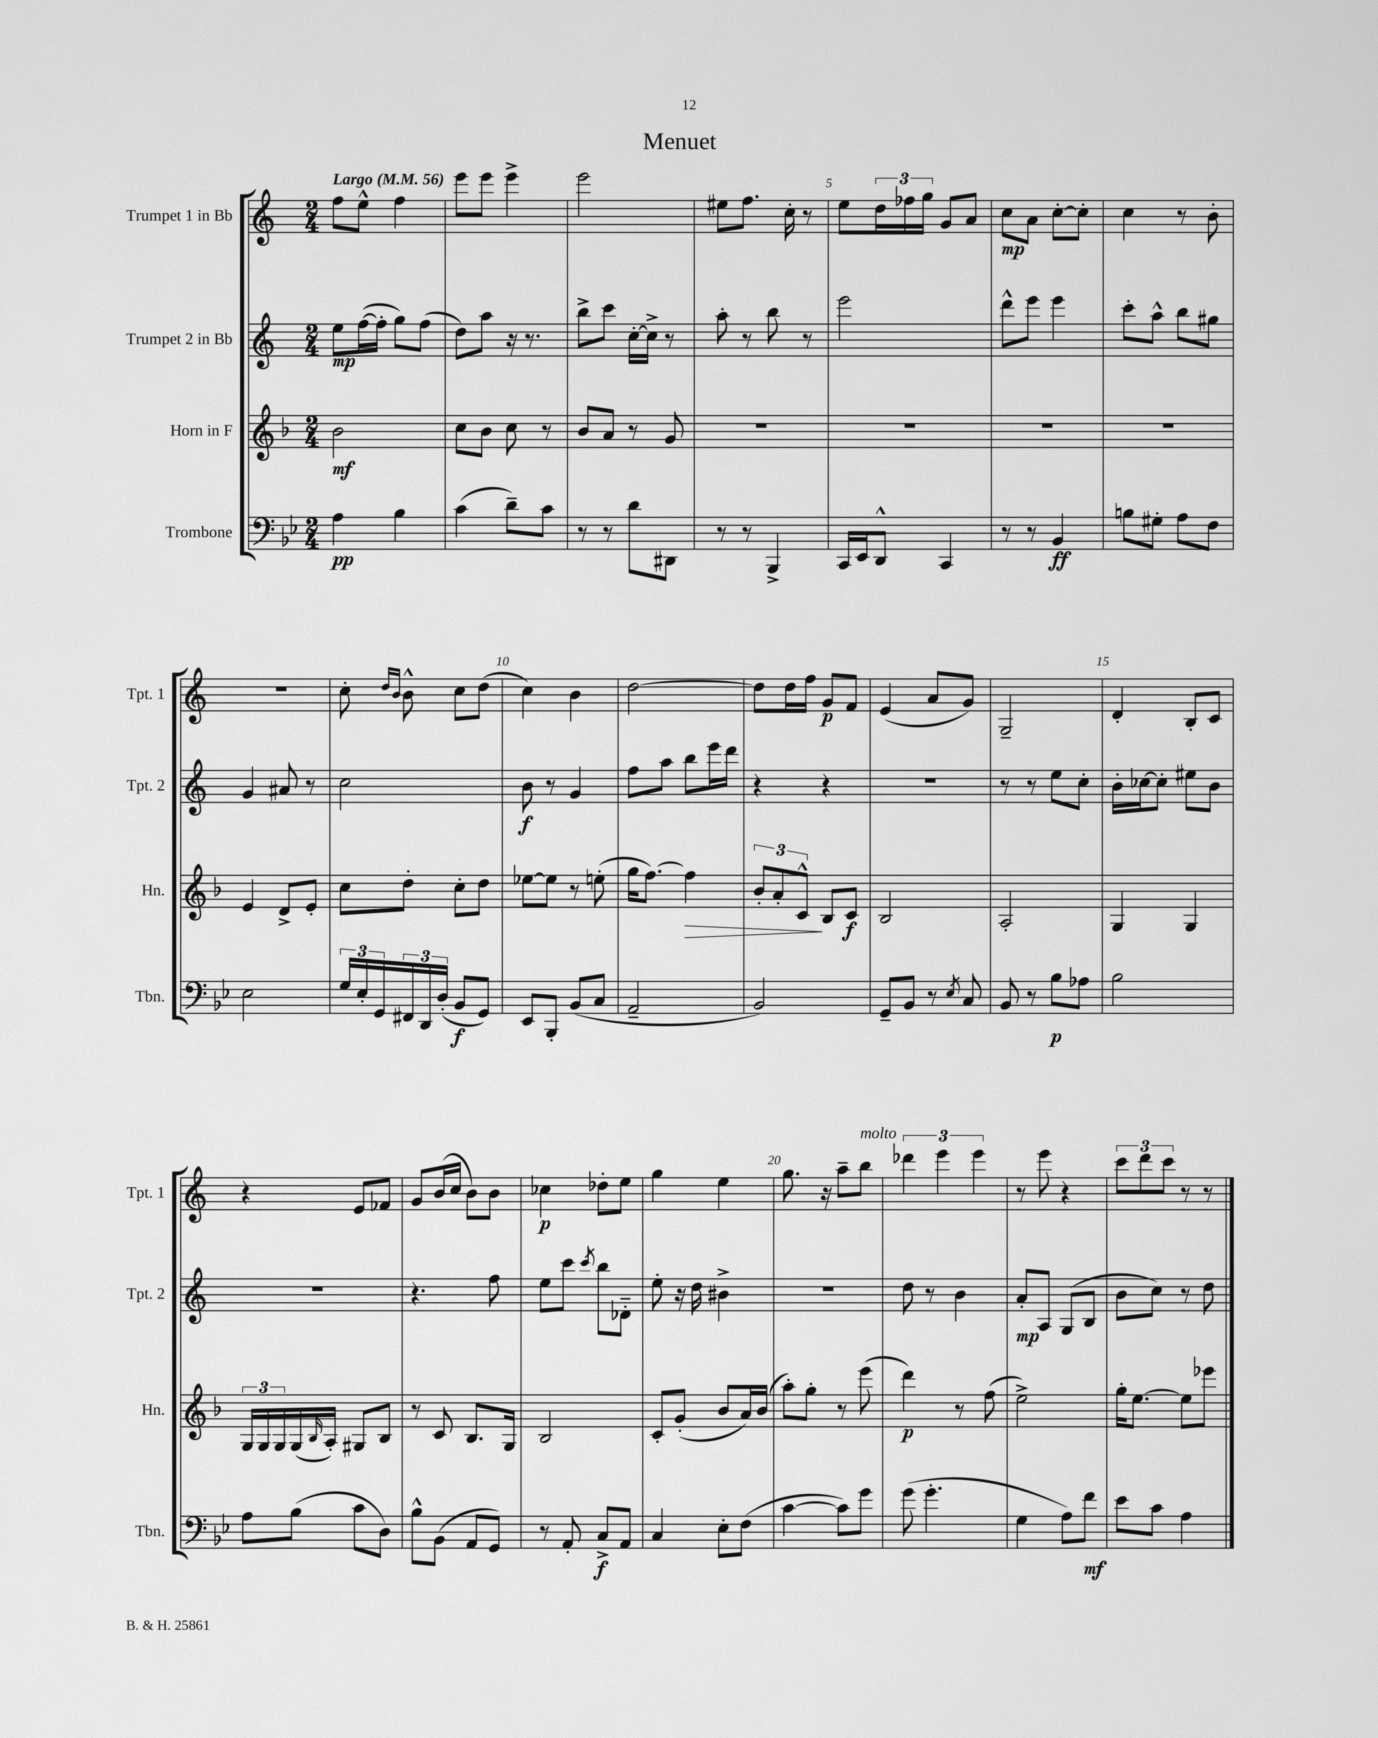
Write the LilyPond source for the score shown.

\header { title = "Menuet" }
<<
\new StaffGroup <<
\new Staff = "s0" \with { instrumentName = "Trumpet 1 in Bb" shortInstrumentName = "Tpt. 1" } {
    \clef treble \key c \major \numericTimeSignature \time 2/4 \tempo "Largo" 4 = 56
    f''8 e''8-^ f''4 |
    e'''8 e'''8 e'''4-> |
    e'''2 |
    eis''8 f''8. c''16-. r8 |
    e''8 \tuplet 3/2 { d''16 fes''16 g''16 } g'8 a'8 |
    c''8\mp a'8 c''8~-. c''8-. |
    c''4 r8 b'8-. |
    r2 |
    c''8-. \grace { d''16 b'16 } b'8-^ c''8 d''8( |
    c''4) b'4 |
    d''2~ |
    d''8 d''16 f''16 g'8\p f'8 |
    e'4( a'8 g'8) |
    g2-- |
    d'4-. b8-. c'8 |
    r4 e'8 fes'8 |
    g'8 b'16( c''16 b'8) b'8 |
    ces''4\p des''8-. e''8 |
    g''4 e''4 |
    g''8. r16 a''8-- b''8^\markup { \italic "molto" } |
    \tuplet 3/2 { des'''4 e'''4 e'''4 } |
    r8 e'''8 r4 |
    \tuplet 3/2 { c'''8 d'''8 c'''8 } r8 r8 \bar "|." |
}
\new Staff = "s1" \with { instrumentName = "Trumpet 2 in Bb" shortInstrumentName = "Tpt. 2" } {
    \clef treble \key c \major \numericTimeSignature \time 2/4
    e''8\mp f''16~( f''16-. g''8) f''8( |
    d''8) a''8 r16 r8. |
    b''8-> c'''8 c''16~-. c''16-> r8 |
    a''8-. r8 b''8 r8 |
    e'''2 |
    d'''8-^ e'''8 e'''4 |
    c'''8-. a''8-^ b''8 gis''8 |
    g'4 ais'8 r8 |
    c''2 |
    b'8\f r8 g'4 |
    f''8 a''8 b''8 e'''16 d'''16 |
    r4 r4 |
    R2 |
    r8 r8 e''8 c''8-. |
    b'16-. ces''16~ ces''8-. eis''8 b'8 |
    R2 |
    r4. f''8 |
    e''8 c'''8 \acciaccatura { c'''8 } b''8 des'8-_ |
    e''8-. r16 d''16 bis'4-> |
    r2 |
    d''8 r8 b'4 |
    a'8-.\mp a8 g8( b8 |
    b'8 c''8) r8 d''8 \bar "|." |
}
\new Staff = "s2" \with { instrumentName = "Horn in F" shortInstrumentName = "Hn." } {
    \clef treble \key f \major \numericTimeSignature \time 2/4
    bes'2\mf |
    c''8 bes'8 c''8 r8 |
    bes'8 a'8 r8 g'8 |
    R2 |
    R2 |
    R2 |
    R2 |
    e'4 d'8-> e'8-. |
    c''8 d''8-. c''8-. d''8 |
    ees''8~ ees''8 r8 e''8-.( |
    g''16 f''8.~) f''4\> |
    \tuplet 3/2 { bes'8-. a'8-. c'8-^\! } bes8 c'8\f |
    bes2 |
    a2-. |
    g4 g4 |
    \tuplet 3/2 { g16 g16 g16 } g16( \grace { bes16 } a16-.) gis8 bes8 |
    r8 c'8 bes8. g16 |
    bes2 |
    c'8-. g'8-.( bes'8 a'16) bes'16( |
    a''8-.) g''8-. r8 e'''8( |
    d'''4\p) r8 f''8( |
    e''2->) |
    g''16-. e''8.~ e''8 ees'''8 \bar "|." |
}
\new Staff = "s3" \with { instrumentName = "Trombone" shortInstrumentName = "Tbn." } {
    \clef bass \key bes \major \numericTimeSignature \time 2/4
    a4\pp bes4 |
    c'4( d'8--) c'8 |
    r8 r8 d'8 dis,8 |
    r8 r8 bes,,4-> |
    c,16 ees,16 d,8-^ c,4 |
    r8 r8 bes,4\ff |
    b8 gis8-. a8 f8 |
    ees2 |
    \tuplet 3/2 { g16 ees16-. g,16 } \tuplet 3/2 { fis,16 d,16 d16-.( } bes,8\f g,8) |
    ees,8 bes,,8-. bes,8( c8 |
    a,2-- |
    bes,2) |
    g,8-- bes,8 r8 \acciaccatura { ees8 } c8 |
    bes,8 r8 bes8\p aes8 |
    bes2 |
    a8 bes8( c'8 d8) |
    bes8-^ bes,8( a,8 g,8) |
    r8 a,8-. c8->\f a,8 |
    c4 ees8-. f8( |
    c'4~ c'8) g'8 |
    g'8( g'4.-. |
    g4 a8) f'8\mf |
    ees'8 c'8 a4 \bar "|." |
}
>>
>>
\layout { \context { \Score \override BarNumber.break-visibility = ##(#f #t #t) barNumberVisibility = #(every-nth-bar-number-visible 5) } }
